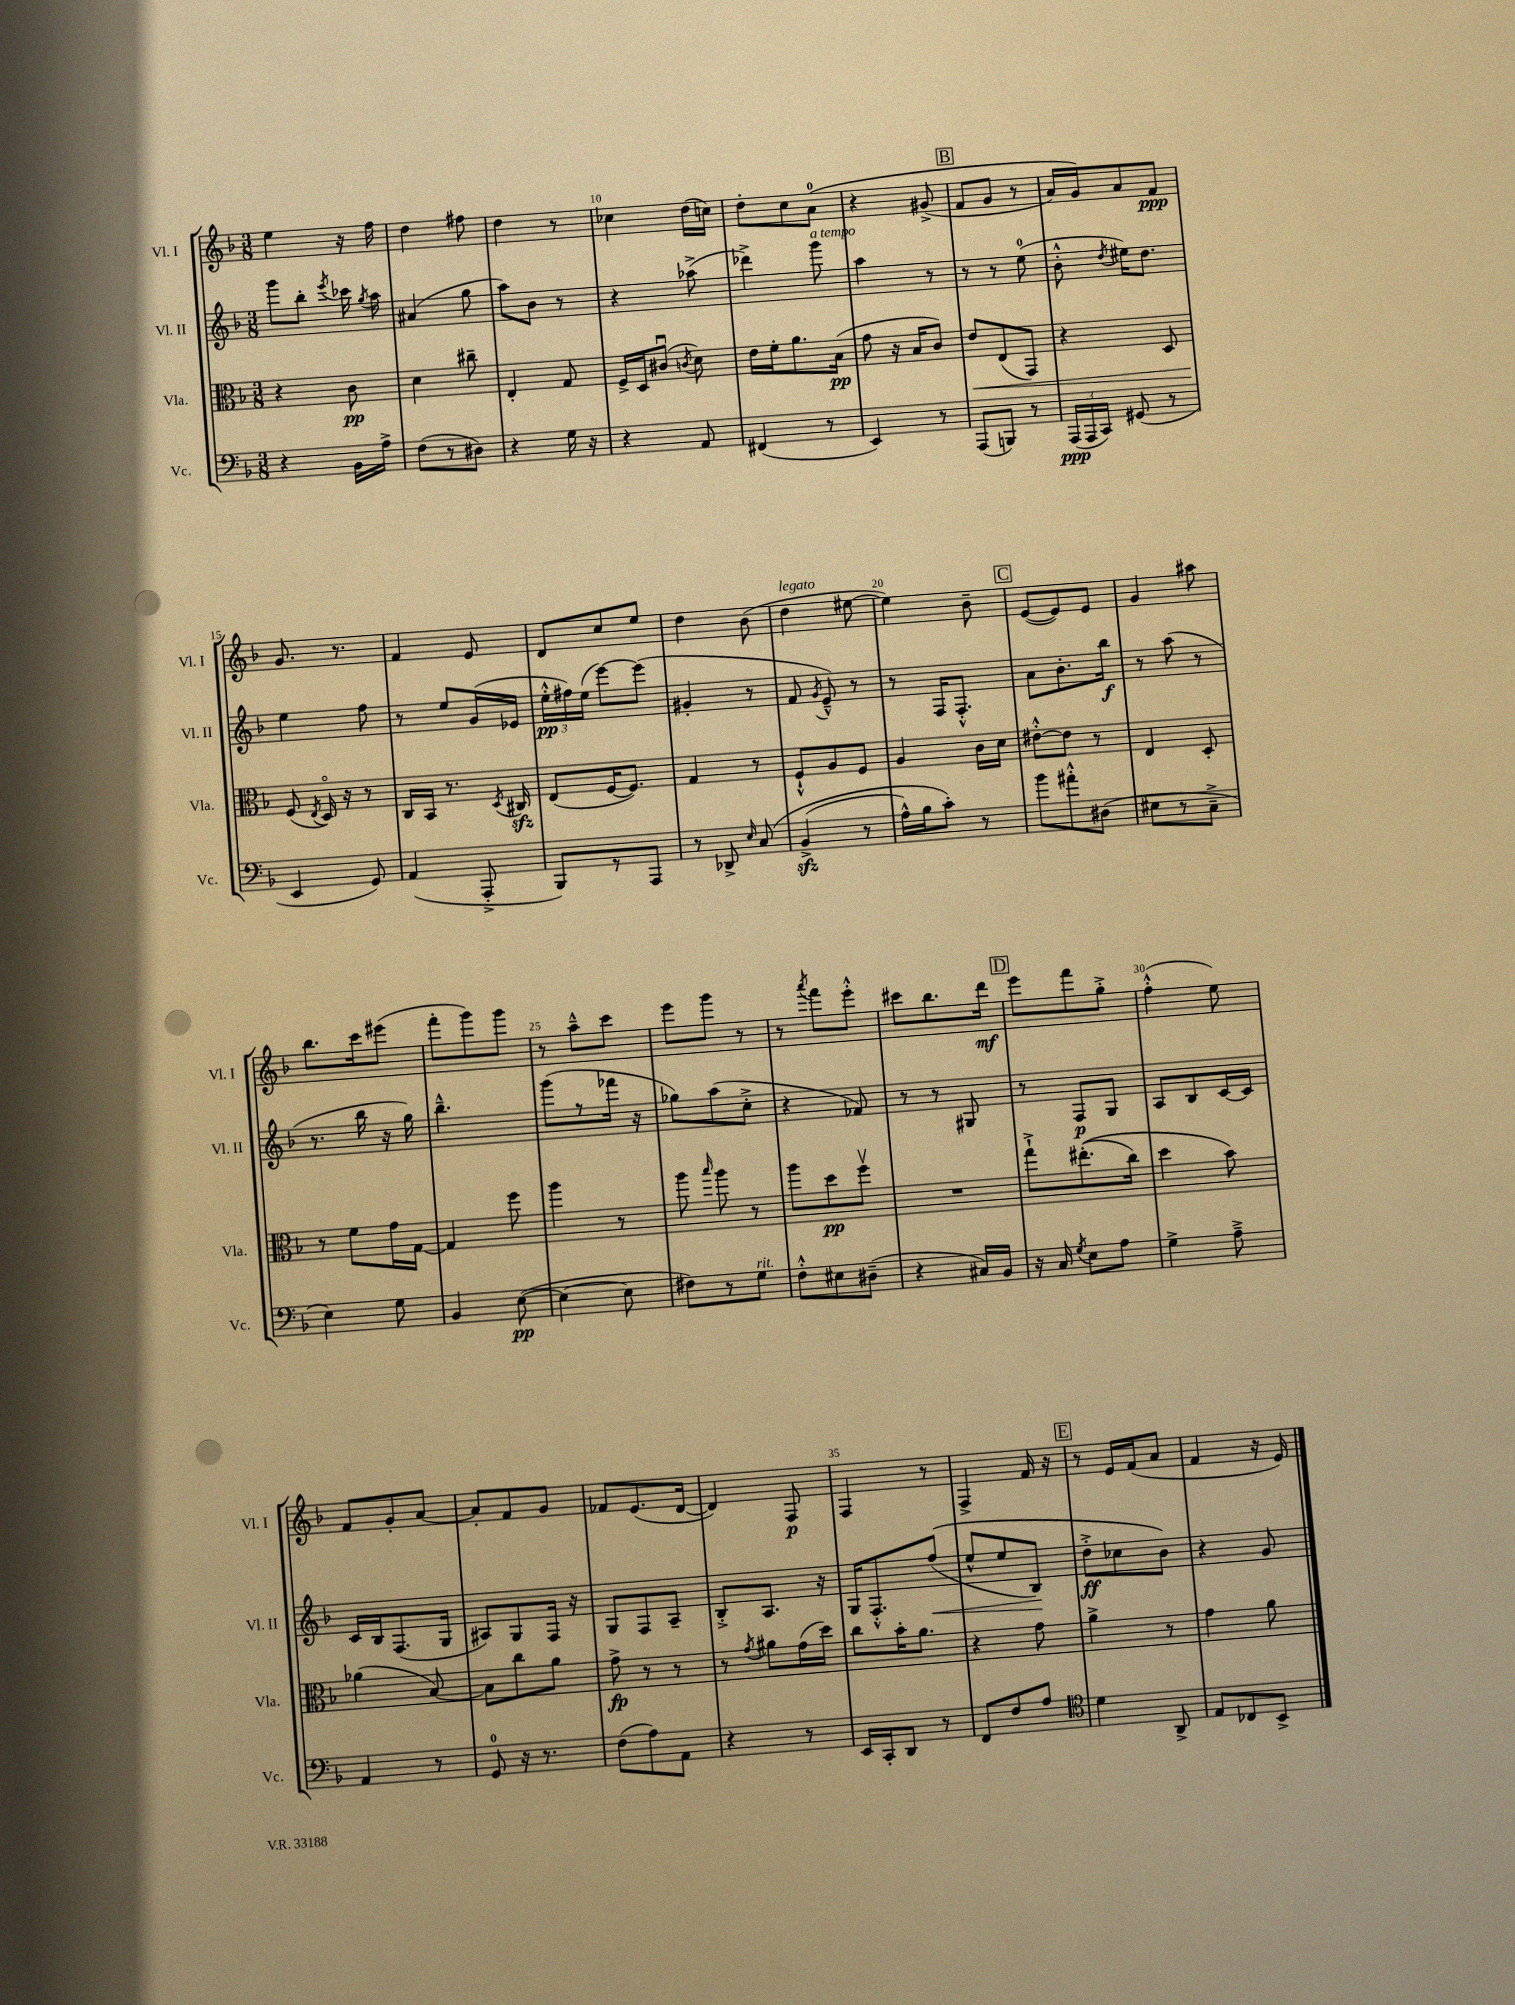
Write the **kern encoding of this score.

**kern	**kern	**kern	**kern
*staff4	*staff3	*staff2	*staff1
*clefF4	*clefC3	*clefG2	*clefG2
*k[b-]	*k[b-]	*k[b-]	*k[b-]
*M3/8	*M3/8	*M3/8	*M3/8
4r	4r	8ggg\L	4ee\
.	.	8bb-'\J	.
.	.	8qeee/	.
16BB-\LL	8c\	16ccc-\	16r
.	.	8qgg/	.
16A^\JJ	.	16aa\	16ff\
=	=	=	=
(8F\L	4d\	(4a#/	4dd\
8r	.	.	.
8D#\J)	8cc#~\	8gg\	8ff#\
=	=	=	=
4r	4E'/	8aa\L)	4dd\
.	.	8b-\J	.
16G\	8G/	8r	8r
16r	.	.	.
=	=	=	=
4r	16F^/LL	4r	4cc-\
.	16D/J	.	.
.	(8c#u/J	.	.
.	8qc/	.	.
8AA/	8d\)	(8aa-^\	(16dd\LL
.	.	.	16cc\JJ)
=	=	=	=
(4FF#/	16e\LL	4ddd-^\)	8dd'\L
.	16f'\J	.	.
.	8.a\	.	8cc\
8r	.	8ggg\	&(8a\J
.	(16B-\Jk	.	.
=	=	=	=
4EE/)	8g\	4aa\	4r
.	16r	.	.
.	16B-/LK	.	.
8r	8c/J)	8r	(8g#^/
=	=	=	=
(8AAA/L	8e/L	8r	8f/L
8BBB/J)	(8E/	8r	8g/J
8r	8GG/J)	(8ee\	8r
=	=	=	=
(24AAA/LL	4r	8b-'^^\	16a/LL)
24AAA/	.	.	.
.	.	.	16g/J&)
24CC/JJ)	.	.	.
.	.	8qdd/	.
(8GG#/	.	16ee#\LK)	8a/
.	.	8.dd\J	.
8r	8D/	.	8f/J
=	=	=	=
4EE/	(8F/	4ee\	8.g/
.	8qE/	.	.
.	16Do/)	.	.
.	16r	.	8.r
8GG/)	8r	8ff\	.
=	=	=	=
(4AA/	16C/LL	8r	4f/
.	16BB-/JJ	.	.
.	8.r	8ee/L	.
8AAA'^/	.	(16g/L	8e/
.	8qD/	.	.
.	16C#/	16e-/JJ	.
=	=	=	=
8BBB-/L)	(8E/L	24ee'^^\LL	8d/L
.	.	24ff#\)	.
.	.	(24ee\JJ	.
8r	[16F/K	[8eee\L)	8cc/
.	8.F/]J)	.	.
8AAA/J	.	(8eee\]J	8ee/J
=	=	=	=
8r	4G/	4g#'/	4dd\
8DD-^/	.	.	.
16qqE/	.	.	.
&(8C/	8r	8r	(8b-\
=	=	=	=
(4BB-^/	8F`^^/L	8f/	4dd\
.	.	8qg/	.
.	8A/	8e~^^/)	.
8r	8F/J	8r	[8ee#\
=	=	=	=
16A^^\LL)	4A/	8r	4ee#\])
16B-\J	.	.	.
8c'\J&)	.	16F/LK	.
.	.	8.F'^^/J	.
8r	16c\LL	.	8b-~\
.	16d\JJ	.	.
=	=	=	=
8b-\L	[8e#'^^\L	8a\L	([8e/L
8a#'^^\	8e#\]J	8.b-'\	8e/])
(8D#\J	8r	.	8e/J
.	.	16bb-\Jk	.
=	=	=	=
8E#\L	4E/	8r	4g/
8r	.	(8aa\	.
8C~^\J	8D'/	8r	8aa#\
=	=	=	=
4E\)	8r	8.r	8.bb-\L
.	8f\L	.	.
.	.	16bb-\	16ccc\k
8G\	16g\L	16r	(8eee#\J
.	[16G\JJ	16gg\)	.
=	=	=	=
4BB-/	4G/]	4.bb-~^^\	8fff'\L
.	.	.	8ggg\)
([8E\	8ff\	.	8ggg\J
=	=	=	=
4E\_	4aa\	(8ggg\L	8r
.	.	8r	8aa~^^\L
8E\]	8r	16fff-\Jk	8ccc\J
.	.	16r	.
=	=	=	=
8F#\L)	8aa\	8gg-\L)	8eee\L
.	16qqbb-/	.	.
8r	8aa\	(8aa\	8ggg\J
8G\J	8r	8cc'^\J	8r
=	=	=	=
8F'^^\L	8aa\L	4r	8r
.	.	.	8qaaa/
8E#\	8dd\	.	8fff\L
(8D#~\J	8ffv\J	8f-/)	8eee'^^\J
=	=	=	=
4r	4.r	8r	8ccc#\L
.	.	8r	8.bb-\
16C#/LL)	.	8G#/	.
16BB-/JJ	.	.	16ddd\Jk
=	=	=	=
16r	8gg`^\L	8r	8eee\L
16C/	.	.	.
8qG/	.	.	.
8E\L	&((8.ee#'\	8F/L	8fff\
8A\J	.	8G/J	8gg'^\J
.	16cc\Jk)	.	.
=	=	=	=
4G^\	4dd\	8A/L	(4ff'^^\
.	.	8B-/	.
8A~^\	8b-\&)	[16c/L	8ee\)
.	.	16c/]JJ	.
=	=	=	=
4AA/	(4a-\	16c/LL	8f/L
.	.	16B-/J	.
.	.	(8.F/	8g'/
8r	[8B-/)	.	[8a/J
.	.	16G/Jk	.
=	=	=	=
8GG/	8B-\]L	8A#/L)	8a'/]L
16r	8cc\	8G/	8f/
8.r	.	.	.
.	8a\J	16F/Jk	8g/J
.	.	16r	.
=	=	=	=
(8F\L	8g^\	8G/L	8f-/L
8A\)	8r	8F/	(8.e/
8AA\J	8r	8A~/J	.
.	.	.	[16d/Jk
=	=	=	=
4r	8r	8B-'^/L	4d/])
.	8qg/	.	.
.	8a#\L	8.A/J	.
8r	(16g\L	.	8F/
.	16dd\JJ)	16r	.
=	=	=	=
16EE/LL	8cc\L	16G/LK	4F/
16CC'/J	.	8.F'^^/	.
8DD/J	16b-'\K	.	.
.	8.a\J	.	.
8r	.	&((8ff/J	8r
=	=	=	=
8FF/L	4r	8ee^^/L	4F^/
8F/	.	8ee/	.
8A/J	8g\	8B-/J)	16f/
.	.	.	16r
=	=	=	=
*clefC4	*	*	*
4d\	4a^\	8dd'^\L	8r
.	.	8cc-\	16e/LL
.	.	.	(16f/J
8AA^/	8r	8b-\J&)	8a/J
=	=	=	=
8E/L	4g\	4r	4f/
8C-/	.	.	.
8BB-^/J	8a\	8g/	16r
.	.	.	16e/)
==	==	==	==
*-	*-	*-	*-
